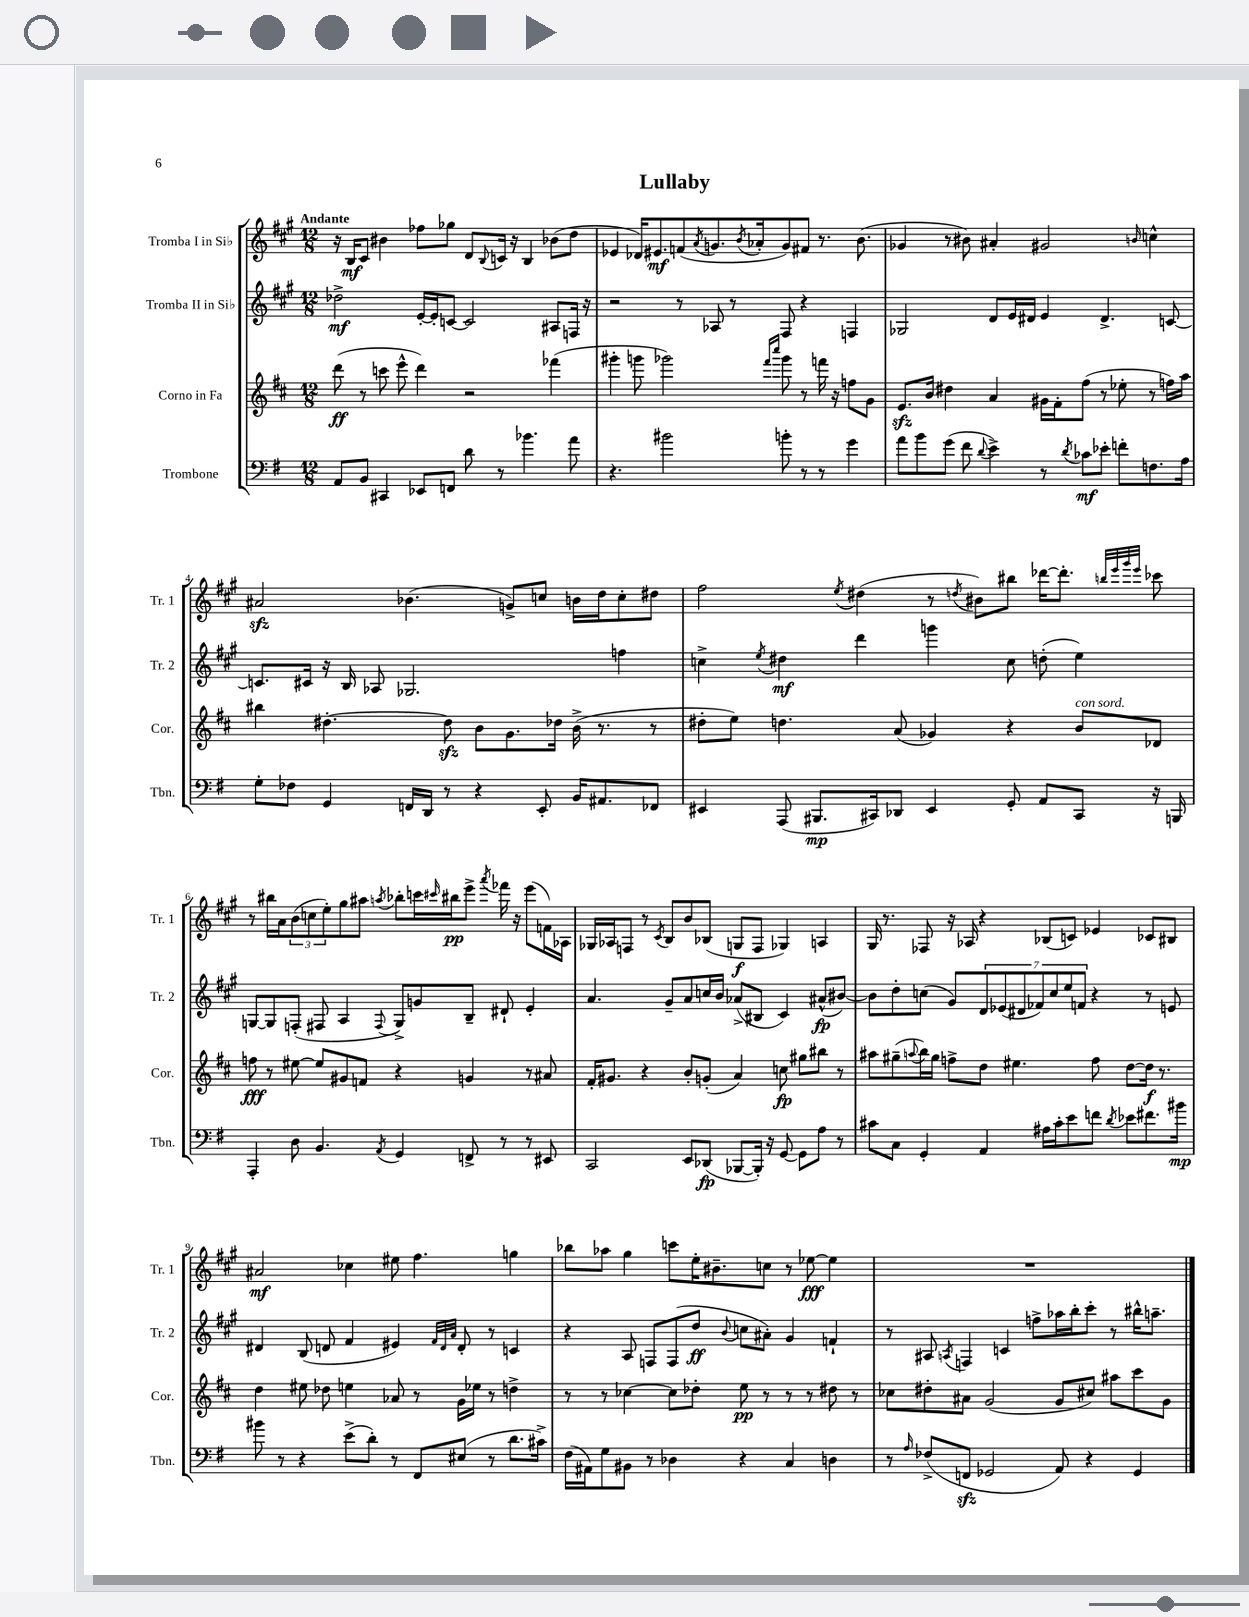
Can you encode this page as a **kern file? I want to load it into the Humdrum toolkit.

**kern	**kern	**kern	**kern
*staff4	*staff3	*staff2	*staff1
*clefF4	*clefG2	*clefG2	*clefG2
*k[f#]	*k[f#c#]	*k[f#c#g#]	*k[f#c#g#]
*M12/8	*M12/8	*M12/8	*M12/8
8AA	(8ddd	2dd-^	16r
.	.	.	16B
8BB	8r	.	8c#
4CC#	8ccc	.	4b#
.	8eee^^	.	.
8EE-	4ddd)	[16e'	8ff-
.	.	16e']	.
8FF	.	[8c	8gg-
8d	2r	2c]	8d
.	.	.	8qqB
8r	.	.	16c
.	.	.	16r
4.b-	.	.	4B
.	(4fff-	8A#	(8b-
8a	.	16F	8dd
.	.	16r	.
=	=	=	=
4.r	4ggg#'	2r	4e-
.	8ggg	.	16d-)
.	.	.	8.e#
2b#	2ggg-)	.	.
.	.	8r	(8f
.	.	.	8qa
.	.	8A-	8.g
.	.	8r	.
.	.	.	8qb
.	.	.	16a-'
.	16qqfff#	.	.
.	16qqcccc#	.	.
8b'	8ggg-	8F#	8g)
8r	8r	4r	8f#
8r	16fff	.	8.r
.	16r	.	.
4g	8ff	4F	.
.	.	.	(8.b
.	8g	.	.
=	=	=	=
8a	8.e	2G-	4g-
8b	.	.	.
.	16b	.	.
(8g	4dd#	.	8r
8f#	.	.	8b#)
8qqd	.	.	.
4e^)	4a	8d	4a#'
.	.	16e	.
.	.	16d#	.
8r	16g#	4e	2g#
.	16f#'	.	.
8qd	.	.	.
8c-	(8ff#	.	.
8e-'	8r	4.d#^	.
8f'	8ee-'	.	.
.	.	.	16qqb
8.F	8r	.	4cc^^
.	16ff)	[8c	.
16A	16aa	.	.
=	=	=	=
8G'	4bb#	8.c]	2a#
8F-	.	.	.
.	.	16c#	.
4GG	[4.dd#'	16r	.
.	.	16B	.
.	.	8A-	.
16FF	.	2.G-	(4.b-
16DD	.	.	.
8r	8dd#]	.	.
4r	8b	.	.
.	8.g	.	8g^)
8EE'	.	.	8cc
.	16dd-	.	.
16BB	(16b^	.	16b
8.AA#	8.r	.	16dd
.	.	4ff	8cc'
8FF-	8r	.	8dd#
=	=	=	=
4EE#	8dd#'	4cc^	2ff#
.	8ee)	.	.
.	.	8qee	.
(8AAA	4.dd	4dd#	.
8.BBB#	.	.	.
.	.	.	8qee
.	.	4ddd	(4dd#
16CC#)	.	.	.
8DD-	(8a	.	.
4EE#	4g-)	4ggg	8r
.	.	.	8qdd
.	.	.	8b#)
8GG'	4r	8cc	8bb#
8AA	.	(8dd'	[16ddd-
.	.	.	8.ddd-']
8CC#	8b	4ee)	.
.	.	.	32qqbb
.	.	.	32qqeee
.	.	.	32qqggg#
.	.	.	32qqeee
16r	8d-	.	8ccc-
16BBB	.	.	.
=	=	=	=
4AAA'	8ff	[8G	8r
.	8r	8G]	16bb#
.	.	.	16a
8D	[8ee#	(8F'	(12b
.	.	.	12cc
4.BB	8ee#]	8F#	.
.	.	.	12ee')
.	8g#	4A	8gg#
.	8f	.	8aa#
8qAA	.	8qqF#	8qaa
4GG	4r	8G^)	8bb-'
.	.	8g	16ccc
.	.	.	16qqccc#
.	.	.	16bb#
8FF^	4g	8B~	8eee^
.	.	.	8qaaa
8r	.	8d#`	16fff-
.	.	.	16r
8r	8r	4e'	(8eee
8EE#	8a#	.	16f)
.	.	.	16A-
=	=	=	=
2CC	16f#'	4.a	16G-
.	8.g#	.	16A-
.	.	.	8F
.	4r	.	8r
.	.	.	8qc#
.	.	8g#~	8B
8EE	8b'	8a	8b
(8DD-	(8g'	16cc	(8B-
.	.	16b	.
[8BBB-	4a)	(8a-^	8G
16BBB-'])	.	8B#	8F
16r	.	.	.
[8GG	8cc	4c#)	4G-)
8GG]	8gg#	.	.
8A	8bb#	(8a#^^	4A
8r	8r	[8b#)	.
=	=	=	=
8c#	8aa#	8b#]	16G#
.	.	.	8.r
8C	(8gg#~	8dd'	.
.	8qqaa	.	.
4GG'	16bb)	(8cc	8F-
.	16gg#	.	.
.	8ff^	8g#)	16r
.	.	.	16A-
4AA	8dd	14d	4r
.	.	(14e-	.
.	4.ee#	.	.
.	.	14d#	.
.	.	14f-)	.
16A#	.	.	(8B-
.	.	14cc	.
16c#'	.	.	.
.	.	14ee	.
8e	.	.	8c)
.	.	14f	.
8f	8ff	4r	4e-
8qd	.	.	.
8e-	[8dd	.	.
8.f#	16dd]	8r	8c-
.	8.r	.	.
.	.	8e	8B#
16b#	.	.	.
=	=	=	=
8b#	4dd	4d#	2a#
8r	.	.	.
4r	8ee#	(8B	.
.	8dd-	8d	.
(8e^	4ee	4f#	4cc-
8d')	.	.	.
8r	8a-	4e#)	8ee#
8FF#	8r	.	4.ff#
.	.	32qqf#	.
.	.	32qqd	.
.	.	32qqa	.
(8E#	16g	8d'	.
.	16ee-	.	.
8r	8r	8r	.
8.d	4dd^	4c	4gg
16c#^)	.	.	.
=	=	=	=
(16F#	8r	4r	8bb-
16AA#)	.	.	.
8G	8r	.	8aa-
8BB#	[4cc-	8A	4gg#
8r	.	8F	.
4D-	8cc-]	(8F	8ccc
.	8dd-'	8dd	16ee'
.	.	.	8.b#~
.	.	8qqb	.
4r	8ee	8cc	.
.	8r	8a#')	8cc
4C	8r	4g#	8r
.	8r	.	[8ee-
4D	8dd#	4f`	4ee-]
.	8r	.	.
=	=	=	=
8r	8cc-	8r	1.r
16qqA	.	.	.
(8F-^	8dd#'	8A#	.
.	.	8qA	.
8FF	8a#	4F	.
2GG-	(2g	.	.
.	.	4c	.
.	.	8ff^	.
8AA)	8g	16aa-	.
.	.	16bb'	.
4r	8cc#)	8ccc#'	.
.	8aa#	8r	.
4GG-	8ccc#	16bb#^^	.
.	.	8.aa~	.
.	8g	.	.
==	==	==	==
*-	*-	*-	*-
